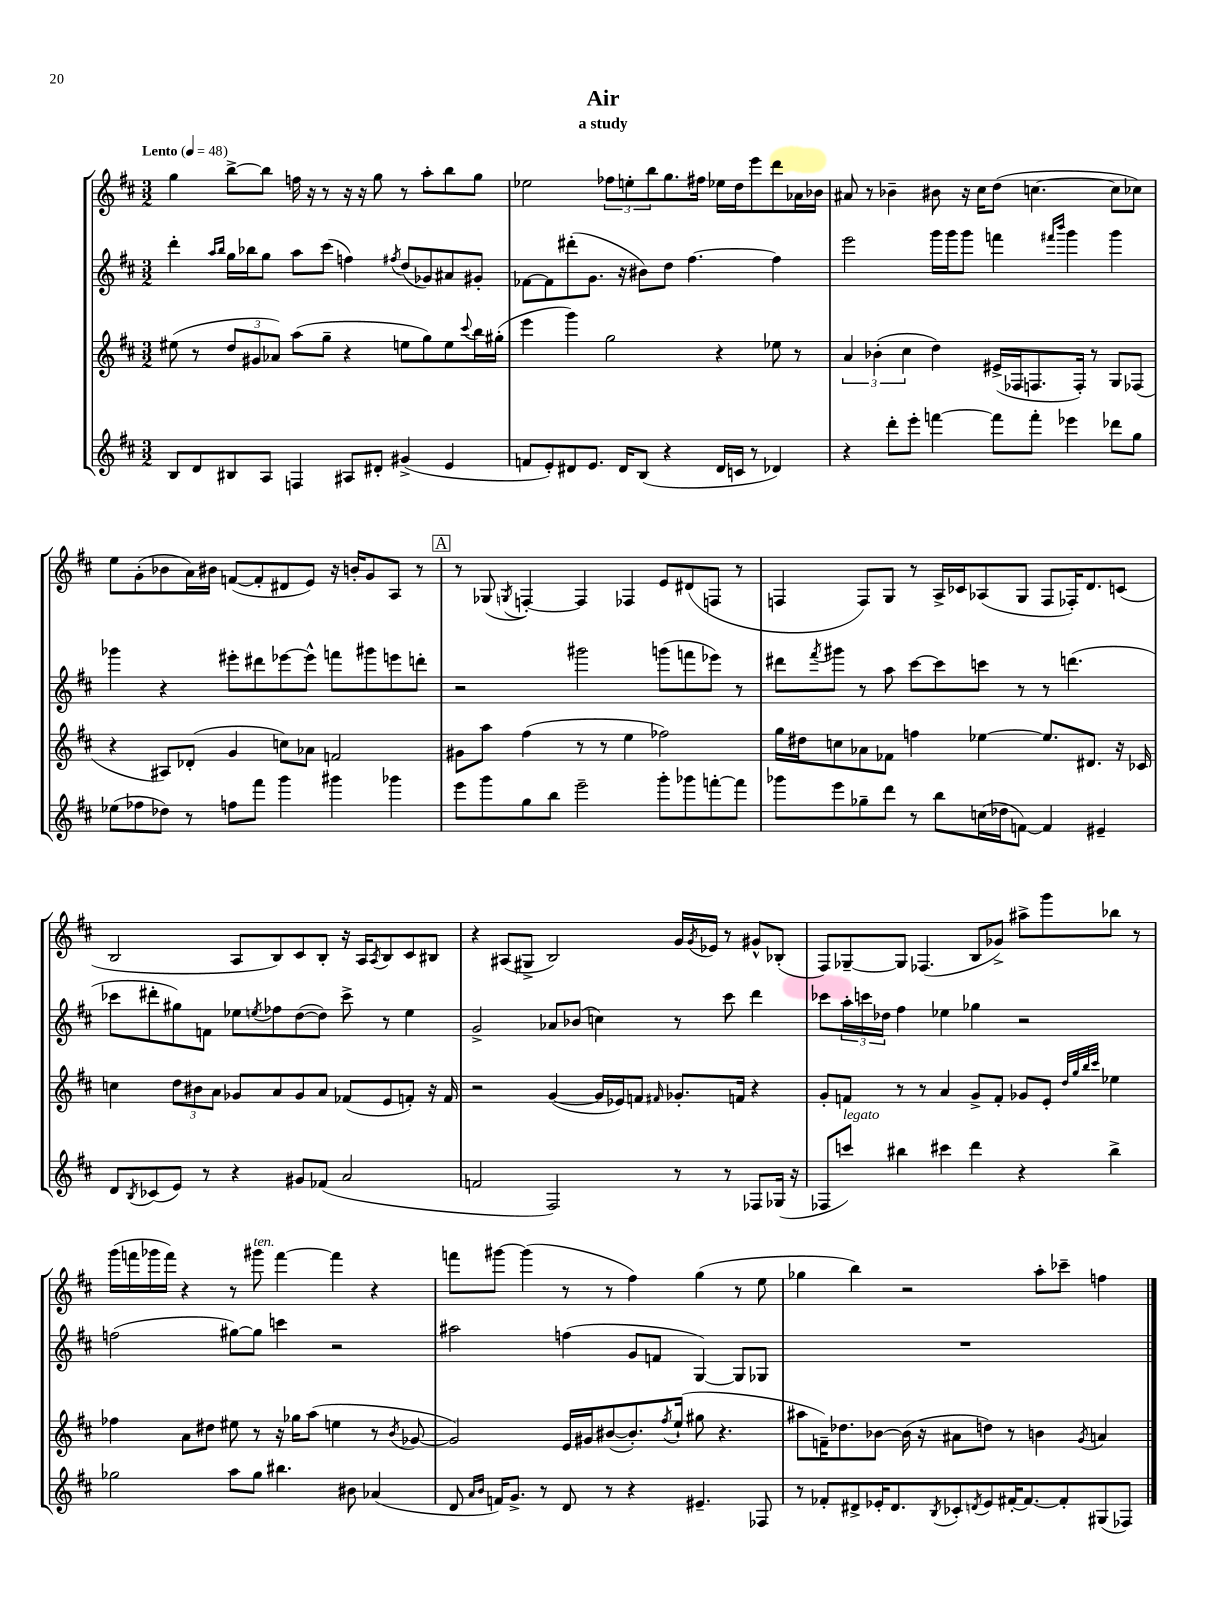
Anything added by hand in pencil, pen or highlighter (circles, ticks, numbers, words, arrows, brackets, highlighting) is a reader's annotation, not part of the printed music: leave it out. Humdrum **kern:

**kern	**kern	**kern	**kern
*staff4	*staff3	*staff2	*staff1
*clefG2	*clefG2	*clefG2	*clefG2
*k[f#c#]	*k[f#c#]	*k[f#c#]	*k[f#c#]
*M3/2	*M3/2	*M3/2	*M3/2
*MM48	*MM48	*MM48	*MM48
8B	(8ee#	4ddd'	4gg
8d	8r	.	.
.	.	16qqaa	.
.	.	16qqbb	.
8B#	12dd	16gg	[8bb^
.	.	16bb-	.
.	12g#	.	.
8A	.	8gg	8bb]
.	12a-)	.	.
4F	(8aa	8aa	16ff
.	.	.	16r
.	8gg~	(8ccc#	8r
8A#	4r	4ff)	16r
.	.	.	16r
8d#'	.	.	8gg
.	.	8qff#	.
(4g#^	8ee	(8dd	8r
.	8gg)	8g-)	8aa'
4e	8ee	8a#	8bb
.	8qqccc#	.	.
.	16bb	8g#'	8gg
.	(16gg#'	.	.
=	=	=	=
8f	4eee	[8f-	2ee-
8e')	.	8f-]	.
8d#	4ggg)	(8ddd#'	.
8.e	.	8.g	.
.	2gg	.	12ff-
16d#	.	16r	.
.	.	.	12ee'
(8B	.	8b#)	.
.	.	.	12bb
4r	.	8dd	8.gg
.	.	[4.ff#	.
.	.	.	16ff#
16d#	4r	.	16ee-
16c	.	.	16dd
8r	.	.	8eee
4d-)	8ee-	4ff#]	8ddd
.	8r	.	16a-
.	.	.	16b-
=	=	=	=
4r	6a	2eee	8a#
.	.	.	8r
.	(6b-'	.	.
8ddd'	.	.	4b-~
.	6cc#	.	.
8eee'	.	.	.
[4fff	4dd)	16ggg	8b#
.	.	16ggg	.
.	.	8ggg	16r
.	.	.	16cc#
8fff]	(16e#^	4fff	(8dd
.	16F-	.	.
8fff'	8.F	.	[4.cc
.	.	16qqfff#	.
.	.	16qqbbb	.
4eee-	.	4ggg	.
.	16F')	.	.
.	8r	.	.
8ddd-	8G	4ggg	8cc]
8gg	(8F-	.	8cc-)
=	=	=	=
(8ee-	4r	4ggg-	8ee
8ff-	.	.	(8g'
8dd-)	8A#)	4r	8b-
8r	(8d-'	.	16a)
.	.	.	16b#
8ff	4g	8eee#'	([8f
8fff#	.	8ddd#	8f']
4ggg	8cc)	[8eee-	8d#
.	8a-	8eee-^^]	8e)
4ggg#	2f	8fff	16r
.	.	.	16b'
.	.	8ggg#	8g
4ggg-	.	8eee	8A
.	.	8ddd'	8r
=	=	=	=
8eee	8g#	2r	8r
8ggg	8aa	.	(8G-
.	.	.	8qG
8gg	(4ff#	.	[4F')
8bb	.	.	.
2eee~	8r	2ggg#	4F]
.	8r	.	.
.	4ee	.	4F-
8ggg'	2ff-)	(8ggg	8e
8ggg-	.	8fff	(8d#
[8fff'	.	8eee-)	8F
8fff]	.	8r	8r
=	=	=	=
8ggg-	16gg	8ddd#	4F
.	16dd#	.	.
.	.	8qfff#	.
8eee	8cc	8ggg#	.
8gg-~	8a-	8r	8F)
8ddd	8f-	8aa	8G
8r	4ff	[8ccc#	8r
8bb	.	8ccc#]	16A^
.	.	.	16c-
(16cc	[4ee-	8ccc	(8A-
16dd-	.	.	.
[8f)	.	8r	8G
4f]	8.ee-]	8r	8F
.	.	(4.ddd	16F-')
.	8.d#	.	8.d
4e#~	.	.	.
.	16r	.	(8c
.	16c-	.	.
=	=	=	=
8d	4cc	8ccc-	2B
8qB	.	.	.
(8c-	.	8ddd#'	.
8e)	12dd	8gg#)	.
.	12b#	.	.
8r	.	8f	.
.	12a	.	.
4r	8g-	8ee-	8A
.	.	8qee	.
.	8a	8ff-	8B)
8g#	8g-	([8dd	8c#
(8f-	8a	8dd])	8B'
2a	(8f-	8ccc-^	16r
.	.	.	16A
.	.	.	8qA
.	8e	8r	8B
.	8f')	4ee	8c#
.	16r	.	8B#
.	16f	.	.
=	=	=	=
2f	2r	2g^	4r
.	.	.	(8A#
.	.	.	8G#^
2F#)	([4g	8a-	2B)
.	.	(8b-	.
.	16g]	4cc)	.
.	16e-)	.	.
.	8f	.	.
.	16qqf#	.	.
8r	8.g-'	8r	16g
.	.	.	8qg
.	.	.	16e-
8r	.	8ccc#	8r
.	16f	.	.
8F-	4r	4ddd	8g#^^
(16G-	.	.	(8B-'
16r	.	.	.
=	=	=	=
8F-	8g'	8ccc-	8F#)
8ccc)	8f	24aa'	[8G-~
.	.	24ccc	.
.	.	24dd-	.
4bb#	8r	4ff#	8G-]
.	8r	.	(4.F-
4ccc#	4a	4ee-	.
4ddd	8g^	4gg-	8B
.	8f'	.	8g-^)
4r	8g-	2r	8aa#^
.	8e'	.	8ggg
.	32qqdd	.	.
.	32qqgg	.	.
.	32qqbb	.	.
.	32qqccc#	.	.
4bb#^	4ee-	.	8bb-
.	.	.	8r
=	=	=	=
2gg-	4ff-	(2ff	(16ggg
.	.	.	16fff
.	.	.	16ggg-
.	.	.	16fff)
.	8a	.	4r
.	8dd#	.	.
8aa	8ee#	[8gg#)	8r
8gg-	8r	8gg#]	8ggg#
4.bb#	16r	4ccc	[4fff
.	16gg-	.	.
.	(8aa	.	.
.	4ee	2r	4fff]
8b#	.	.	.
(4a-	8r	.	4r
.	8qb	.	.
.	[8g-	.	.
=	=	=	=
8d	2g-])	2aa#	8fff
16qqa	.	.	.
16qqb	.	.	.
16f)	.	.	[8ggg#
8.g^	.	.	.
.	.	.	(4ggg#]
8r	.	.	.
8d	16e	(4ff	8r
.	16g#	.	.
8r	([8b#	.	8r
4r	8.b#'])	8g	4ff#)
.	.	8f	.
.	8qff#	.	.
.	(16ee`	.	.
4.e#~	8gg#	[4G)	(4gg
.	4.r	.	.
.	.	8G]	8r
8F-	.	8G-	8ee
=	=	=	=
8r	8aa#	1.r	4gg-
8f-'	16f~)	.	.
.	8.dd-	.	.
8d#^	.	.	4bb)
16e-'	[8b-	.	.
8.d#	.	.	.
.	(16b-]	.	2r
.	16r	.	.
8qB	.	.	.
8c-'	8a#	.	.
8qd	.	.	.
8e-	8dd)	.	.
[16f#'	8r	.	.
8.f#_	.	.	.
.	4b	.	8aa'
8f#']	.	.	8ccc-~
.	8qg	.	.
(8G#	4a	.	4ff
8F-)	.	.	.
==	==	==	==
*-	*-	*-	*-
